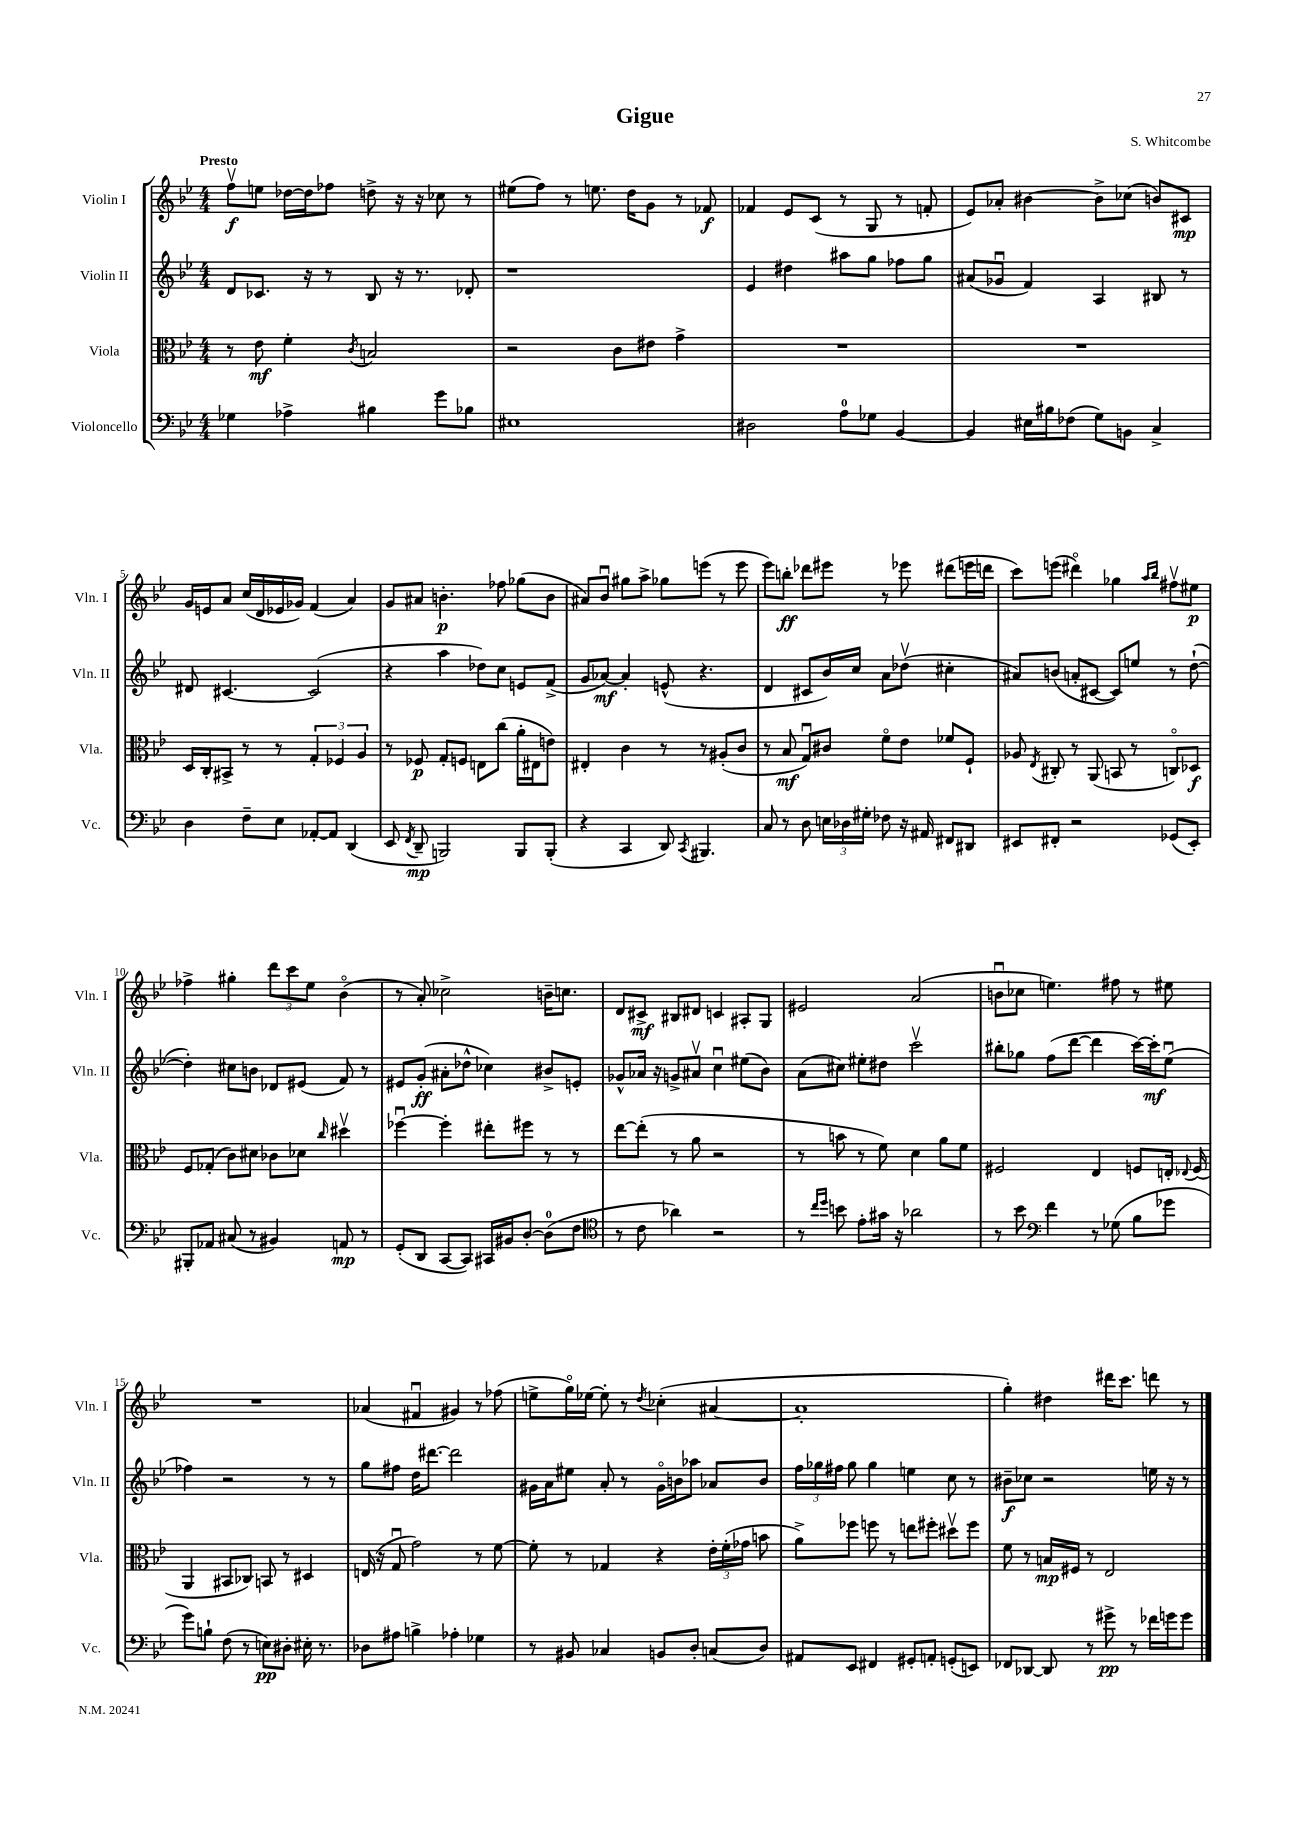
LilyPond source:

\header { title = "Gigue" composer = "S. Whitcombe" }
<<
\new StaffGroup <<
\new Staff = "s0" \with { instrumentName = "Violin I" shortInstrumentName = "Vln. I" } {
    \clef treble \key bes \major \numericTimeSignature \time 4/4 \tempo "Presto"
    \autoBeamOff f''8[\upbow\f e''8] des''16[~ des''16 fes''8] d''8-> r16 r16 ces''8 r8 |
    eis''8[( f''8]) r8 e''8. d''16[ g'8] r8 fes'8\f |
    fes'4 ees'8[ c'8]( r8 g8 r8 f'8-. |
    ees'8[) aes'8]-. bis'4~ bis'8[-> ces''8]( b'8[) cis'8]\mp |
    g'16[ e'16 a'8] c''16[( d'16 ees'16 ges'16]) f'4( a'4) |
    g'8[ ais'8] b'4.-.\p fes''8 ges''8[( b'8] |
    ais'8[) bes'8]\downbow gis''8[ a''8]-> ges''8[ e'''8]( r8 e'''8 |
    ees'''8[) b''8]-.\ff des'''8[ eis'''8] r8 ees'''8 dis'''8[( e'''16 d'''16] |
    c'''8[) e'''8]( dis'''4\flageolet) ges''4 \grace { a''16[ bes''16] } fis''8[\upbow eis''8]\p |
    fes''4-> gis''4-. \tuplet 3/2 { d'''8[ c'''8 ees''8] } bes'4\flageolet( |
    r8 a'8-.) ces''2-> b'16[-- c''8.] |
    d'8[ cis'8]->\mf bis8[ dis'8] c'4 ais8[-. g8] |
    eis'2 a'2( |
    b'8[\downbow ces''8] e''4.) fis''8 r8 eis''8 |
    R1 |
    aes'4( fis'4\downbow gis'4) r8 fes''8( |
    e''8[-> g''16\flageolet) ees''16]~ ees''8-. r8 \acciaccatura { d''8 } ces''4-.( ais'4~ |
    ais'1-. |
    g''4-.) dis''4 dis'''16[ c'''8.] d'''8 r8 \bar "|." |
}
\new Staff = "s1" \with { instrumentName = "Violin II" shortInstrumentName = "Vln. II" } {
    \clef treble \key bes \major \numericTimeSignature \time 4/4
    \autoBeamOff d'8[ ces'8.] r16 r8 bes8 r16 r8. des'8-. |
    r1 |
    ees'4 dis''4 ais''8[ g''8] fes''8[ g''8] |
    ais'8[( ges'8]\downbow f'4) a4 bis8 r8 |
    dis'8 cis'4.~ cis'2( |
    r4 a''4 des''8[) c''8] e'8[ f'8]->( |
    g'8[ aes'8]~\mf) aes'4-. e'8-^( r4. |
    d'4 cis'8[ bes'16) c''16] a'8[ des''8]\upbow( cis''4-. |
    ais'8[) b'8]( a'8[-. cis'8]~ cis'8[) e''8] r8 d''8~-!( |
    d''4-.) cis''8[ b'8] des'8[ eis'8]( f'8) r8 |
    eis'8[ g'8]-.\ff( ais'8[-. des''8]-^ ces''4) bis'8[-> e'8]-. |
    ges'8[-^ aes'16] r16 g'8[-> ais'8]\upbow c''4\downbow eis''8[( bes'8]) |
    a'8[( cis''8]) eis''8[-. dis''8] c'''2\upbow |
    bis''8[-. ges''8] f''8[( d'''8]~ d'''4 c'''16[~) c'''16-.\mf ees''8]\downbow( |
    fes''4) r2 r8 r8 |
    g''8[ fis''8] d''16[ dis'''8.]~ dis'''2 |
    gis'16[ a'16 eis''8] a'8-. r8 gis'16[\flageolet b'16 aes''8] aes'8[ b'8] |
    \tuplet 3/2 { f''16[ ges''16 fis''16] } ges''8 ges''4 e''4 c''8 r8 |
    bis'8[--\f ces''8] r2 e''16 r16 r8 \bar "|." |
}
\new Staff = "s2" \with { instrumentName = "Viola" shortInstrumentName = "Vla." } {
    \clef alto \key bes \major \numericTimeSignature \time 4/4
    \autoBeamOff r8 ees'8\mf f'4-. \acciaccatura { c'8 } b2 |
    r2 c'8[ eis'8] g'4-> |
    R1 |
    R1 |
    d16[ c16-. bis,8]-> r8 r8 \tuplet 3/2 { g4-. fes4 a4 } |
    r8 fes8\p g8[-. f8] e8[ c''8]( a'16[-. eis16 e'8]) |
    eis4-. c'4 r8 r8 ais8[-.( c'8] |
    r8 bes8\mf g8[\downbow) cis'8] f'8[\flageolet ees'8] fes'8[ f8]-! |
    aes8 \acciaccatura { ees8 } cis8-. r8 a,8( b,8 r8 c8[\flageolet) des8]\f |
    f8[ ges8]-.( c'8[) dis'8] ces'8[ des'8] \grace { c''16 } dis''4\upbow |
    fes''4~\downbow fes''4-. eis''8[-. fis''8] r8 r8 |
    ees''8[~ ees''8]-.( r8 a'8 r2 |
    r8 b'8 r8 f'8) d'4 a'8[ f'8] |
    fis2 ees4 f8[ e16]-. \appoggiatura { ees8 } f16( |
    a,4 bis,8[ ces8]) b,8 r8 dis4 |
    e16( r16 g8\downbow g'2) r8 f'8~ |
    f'8-. r8 ges4 r4 \tuplet 3/2 { ees'16[-. f'16-.( ges'16] } b'8 |
    a'8[->) fes''8] f''8 r8 e''8[ fis''8]-. dis''8[\upbow fis''8] |
    f'8 r8 b16[\mp fis16] r8 ees2 \bar "|." |
}
\new Staff = "s3" \with { instrumentName = "Violoncello" shortInstrumentName = "Vc." } {
    \clef bass \key bes \major \numericTimeSignature \time 4/4
    \autoBeamOff ges4 aes4-> bis4 g'8[ bes8] |
    eis1 |
    dis2 a8[-0 ges8] bes,4~ |
    bes,4 eis16[ bis16 fes8]( g8[) b,8] c4-> |
    d4 f8[-- ees8] aes,8[~-. aes,8] d,4( |
    ees,8 \acciaccatura { f,8 } d,8--\mp b,,2) b,,8[ b,,8]-.( |
    r4 c,4 d,8) \acciaccatura { c,8 } bis,,4. |
    c8 r8 d8 \tuplet 3/2 { e16[ des16 gis16]-. } fes8 r16 ais,16 fis,8[ dis,8] |
    eis,8[ fis,8]-. r2 ges,8[( eis,8]-.) |
    bis,,8[-. aes,8] cis8( r8 bis,4) a,8\mp r8 |
    g,8[-.( d,8] c,8[~ c,8]) cis,16[ bis,16 d8]~-. d8[-0( f8] |
    \clef tenor r8 c'8 aes'4) r2 |
    r8 \grace { c''16[ d''16] } b'8 ees'8[-. gis'16] r16 aes'2 |
    r8 bes'8 \clef bass f'4 r8 ges8( bes8[ ges'8] |
    g'8[) b8]-! f8( r8 e8[\pp) dis8]-. eis16-. r8. |
    des8[ ais8] b4-> aes4-. ges4 |
    r8 bis,8 ces4 b,8[ d8]-. c8[( d8]) |
    ais,8[ ees,8] fis,4 gis,8[-. a,8]-. g,8[-.( e,8]) |
    fes,8[ des,8]~ des,8 r8 gis'8->\pp r8 fes'16[ g'16 g'8] \bar "|." |
}
>>
>>
